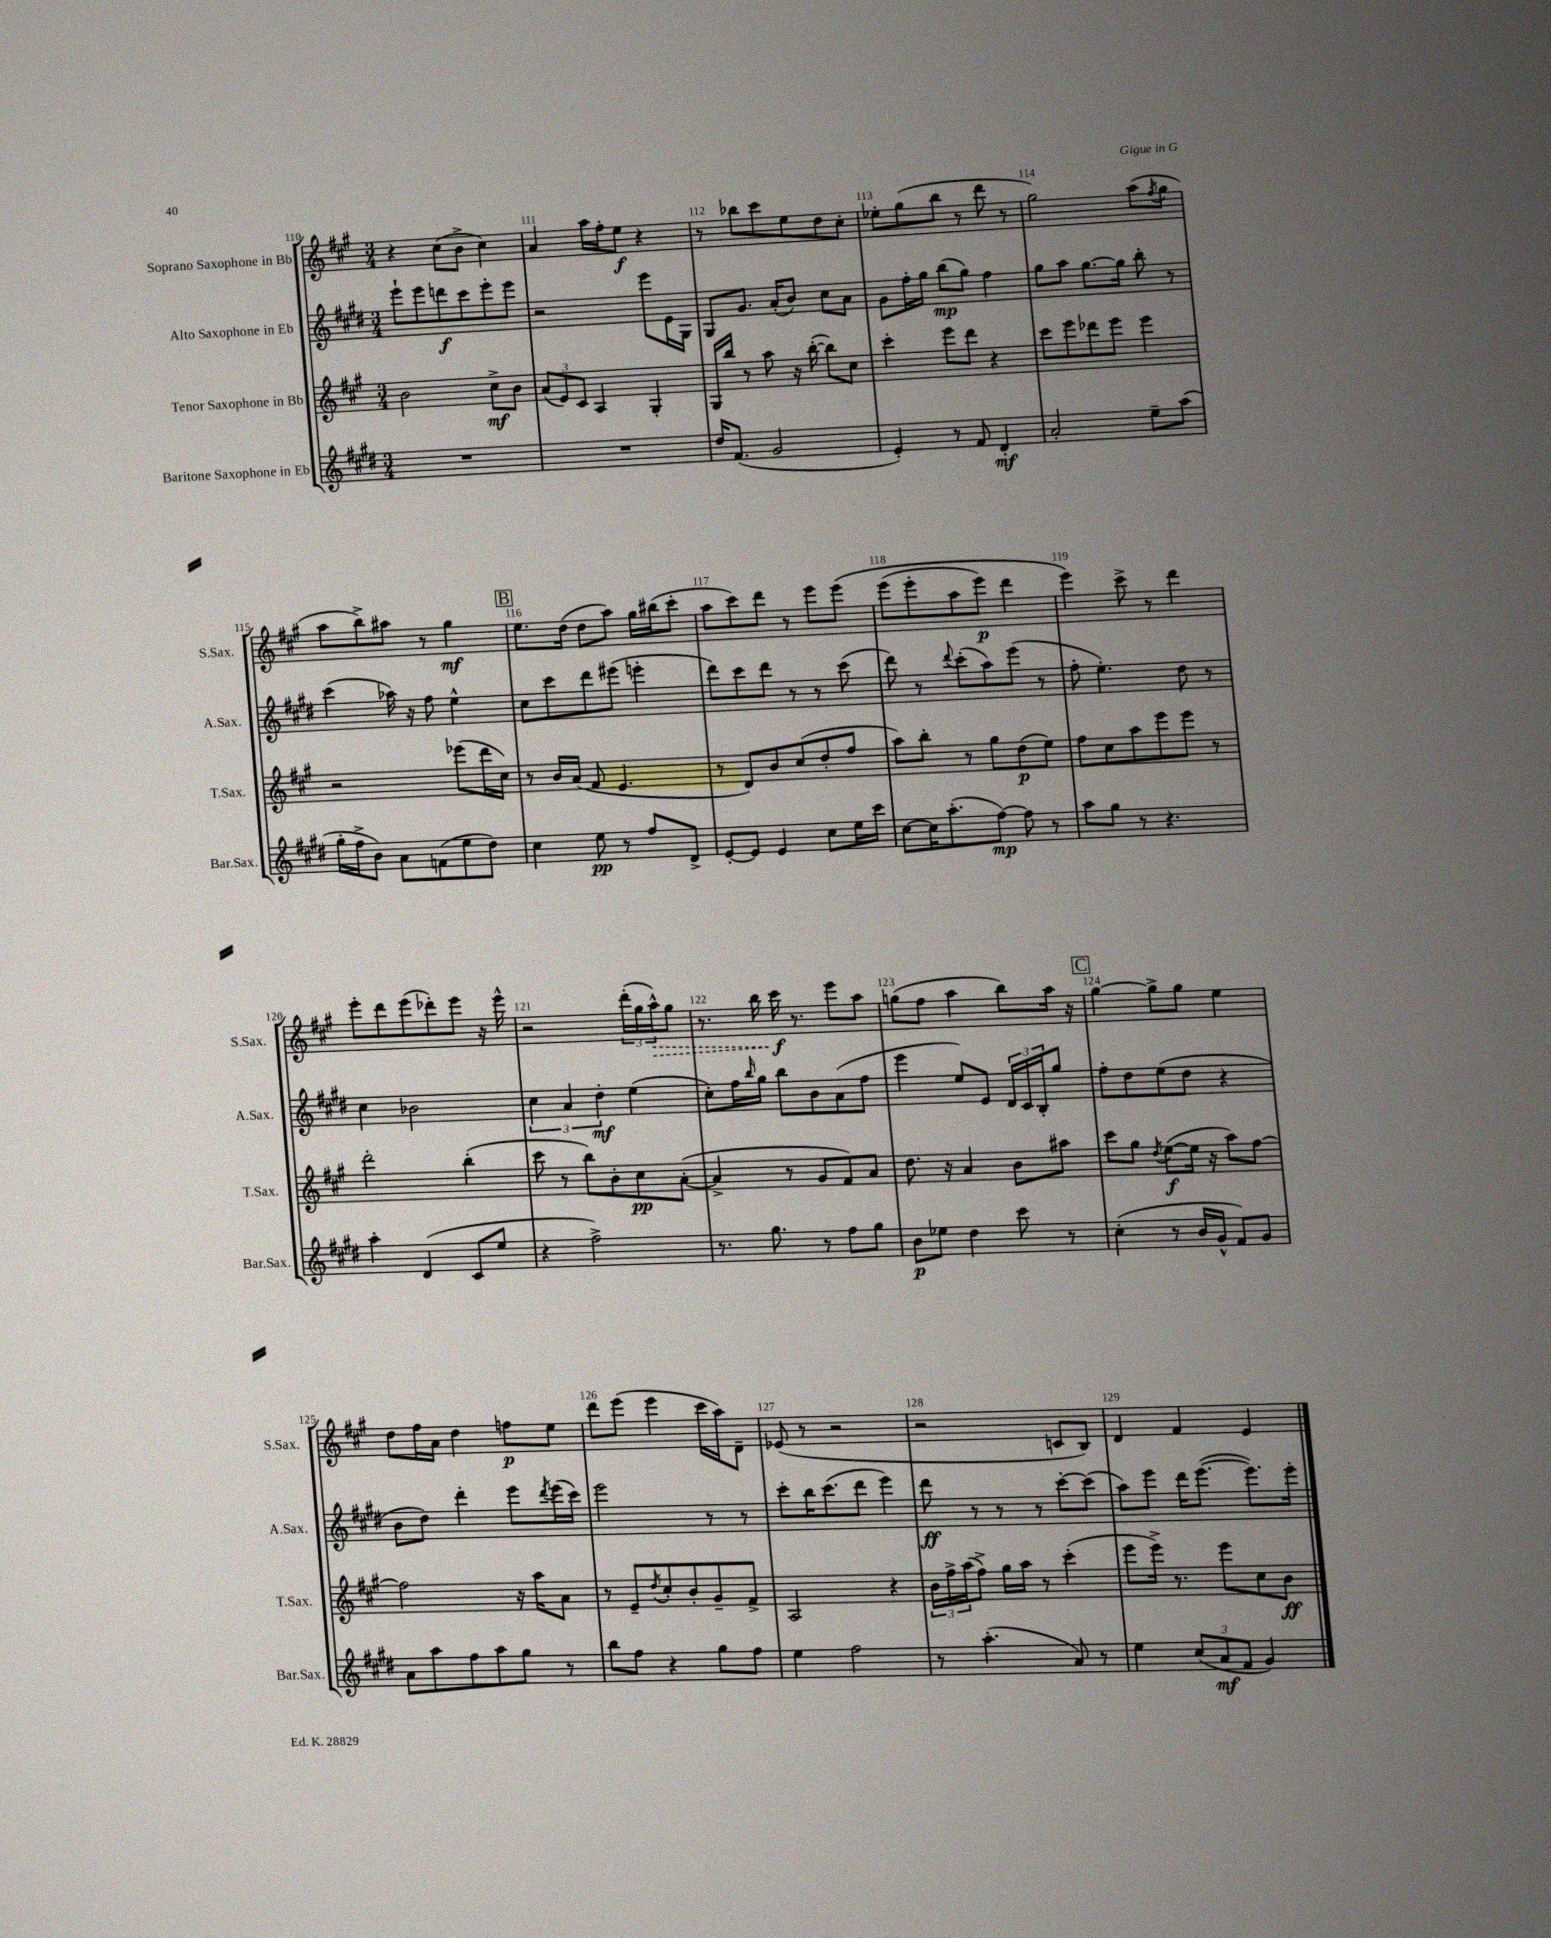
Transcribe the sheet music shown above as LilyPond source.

<<
\new StaffGroup <<
\new Staff = "s0" \with { instrumentName = "Soprano Saxophone in Bb" shortInstrumentName = "S.Sax." } {
    \clef treble \key a \major \numericTimeSignature \time 3/4
    r4 cis''8( b'8-> cis''4) |
    a'4 a''16 fis''16-. e''8\f r4 |
    r8 bes''8 cis'''8 e''8 d''8 cis''8-. |
    ees''8-. gis''8( b''8 r8 d'''8 r8 |
    gis''2) a''8( \acciaccatura { fis''8 } gis''8 |
    a''8 b''8->) ais''8 r8 gis''4\mf |
    \mark \markup { \box "B" } e''8. d''16( d''8 a''8) gis''16 bis''16( cis'''8-. |
    a''8 cis'''8) d'''8 r8 e'''8 e'''8\( |
    e'''8( e'''8-. a''8 e'''8\p) d'''4 |
    e'''4\) cis'''8-> r8 d'''4 |
    e'''8-. d'''8 e'''8( des'''8-.) e'''8 r16 e'''16-^ |
    r2 \tuplet 3/2 { d'''16-.( gis''16 \once \override Hairpin.style = #'dashed-line a''16-^\>) } gis''8 |
    r8. b''16 cis'''16\f\! r8. e'''8 a''8 |
    g''8( fis''8 a''4 b''8) a''16 r16 |
    \mark \markup { \box "C" } gis''4~ gis''8-> gis''8 e''4 |
    d''8 fis''16 a'16 d''4 f''8\p e''8 |
    d'''8 e'''8( e'''4 cis'''16 a''16) d'8-- |
    ees'8( r8 r2 |
    r2 c'8 b8) |
    d'4 fis'4 e'4 \bar "|." |
}
\new Staff = "s1" \with { instrumentName = "Alto Saxophone in Eb" shortInstrumentName = "A.Sax." } {
    \clef treble \key e \major \numericTimeSignature \time 3/4
    e'''8-! e'''8 d'''8\f cis'''8 e'''8-. e'''8 |
    r2 e'''8 e'16 gis16 |
    gis8 gis'8. a'16-.( b'8) cis''8 a'8 |
    gis'8 fis''16-. gis''16 b''8\mp( gis''8) fis''4 |
    gis''8 a''8 gis''8.~ gis''16 b''8-. r8 |
    cis'''4( aes''16) r16 fis''8 e''4-^ |
    \mark \markup { \box "B" } cis''8 cis'''8 dis'''8 eis'''8( e'''4-. |
    dis'''8) cis'''8 dis'''8 r8 r8 cis'''8( |
    dis'''8) r8 \appoggiatura { dis'''8 } cis'''8-.( a''8) e'''8( r8 |
    fis''8-. e''4.-.) dis''8 r8 |
    cis''4 bes'2 |
    \tuplet 3/2 { cis''4 a'4 dis''4-.\mf } e''4( |
    cis''8-.) fis''16 \grace { b''16 } gis''16 b''8 b'8 a'8( fis''8 |
    e'''4 e''8) e'8 \tuplet 3/2 { dis'16 cis'16 b16-. } gis''8 |
    \mark \markup { \box "C" } fis''8-. dis''8 e''8( dis''8 r4 |
    b'8 dis''8) dis'''4-. e'''8 \acciaccatura { dis'''8 } e'''16( cis'''16) |
    e'''2 r8 r8 |
    cis'''8-. b''16 cis'''8.( dis'''8 e'''4) |
    dis'''8\ff r8 r8 r8 cis'''8~-. cis'''8( |
    a''8) e'''8 dis'''16 e'''8.~( e'''8.) e'''16-. \bar "|." |
}
\new Staff = "s2" \with { instrumentName = "Tenor Saxophone in Bb" shortInstrumentName = "T.Sax." } {
    \clef treble \key a \major \numericTimeSignature \time 3/4
    b'2 cis''8->\mf b'8 |
    \tuplet 3/2 { a'8( e'8) cis'8 } a4 gis4-. |
    gis16 b''16 r8 a''8 r16 b''16~-.( b''8) cis''8 |
    cis'''4-. e'''8 d'''8 r4 |
    cis'''8 e'''8 des'''8 e'''8 e'''4 |
    r2 ees'''8( d'''16 cis''16) |
    \mark \markup { \box "B" } r8 b'16 a'16( fis'8 e'4. |
    r8 d'8) b'8 cis''8( d''8-. fis''8 |
    a''8) b''8-. r8 gis''8 d''8\p( e''8) |
    fis''8 cis''8 a''8 e'''8 e'''8 r8 |
    d'''2-. b''4-.( |
    cis'''8 r8 b''8) b'8-. cis''8\pp a'8~-.( |
    a'4-> r8 gis'8 fis'8) a'8 |
    d''8. r16 a'4 b'8 ais''8 |
    \mark \markup { \box "C" } cis'''8 gis''8 \acciaccatura { d''8 } e''8~\f( e''16 r16 a''8) fis''8~ |
    fis''2 r16 a''16 a'8 |
    r8 e'8-- \acciaccatura { d''8 } cis''8-. b'8-. gis'8-- fis'8-> |
    a2 r4 |
    \tuplet 3/2 { b'16 fis''16-> a''16( } fis''8->) gis''16 a''16 r8 cis'''4-.( |
    e'''8 e'''16->) r8. e'''8 cis''8 b'8\ff \bar "|." |
}
\new Staff = "s3" \with { instrumentName = "Baritone Saxophone in Eb" shortInstrumentName = "Bar.Sax." } {
    \clef treble \key e \major \numericTimeSignature \time 3/4
    R2. |
    R2. |
    dis''16 fis'8.( gis'2 |
    e'4-.) r8 fis'8 dis'4-.\mf |
    a'2-. e''8-- a''8( |
    gis''16-. fis''16-> b'8) a'8 f'8( e''8 dis''8) |
    \mark \markup { \box "B" } cis''4 e''8\pp r8 fis''8 dis'8-> |
    e'8~-. e'8 e'4 cis''8 e''16 cis'''16 |
    cis''8~ cis''16 a''8.-.( fis''8~\mp) fis''8 r8 |
    a''8 gis''8 r8 r4. |
    a''4-. dis'4( cis'8 e''8 |
    r4 fis''2->) |
    r8. gis''8. r8 fis''8 gis''8 |
    b'8\p ees''8 dis''4 cis'''8 r8 |
    \mark \markup { \box "C" } cis''4-.( r8 b'16 gis'16-^ fis'8) gis'8 |
    a'8 a''8 fis''8 a''8 gis''8 r8 |
    b''8 fis''8 r4 gis''8 fis''8 |
    e''4 fis''2 |
    r8 a''4.-.( a'8) r8 |
    e''4 \tuplet 3/2 { cis''8( a'8\mf fis'8 } gis'4) \bar "|." |
}
>>
>>
\layout { \context { \Score currentBarNumber = #110 \override BarNumber.break-visibility = ##(#f #t #t) barNumberVisibility = #all-bar-numbers-visible } }
